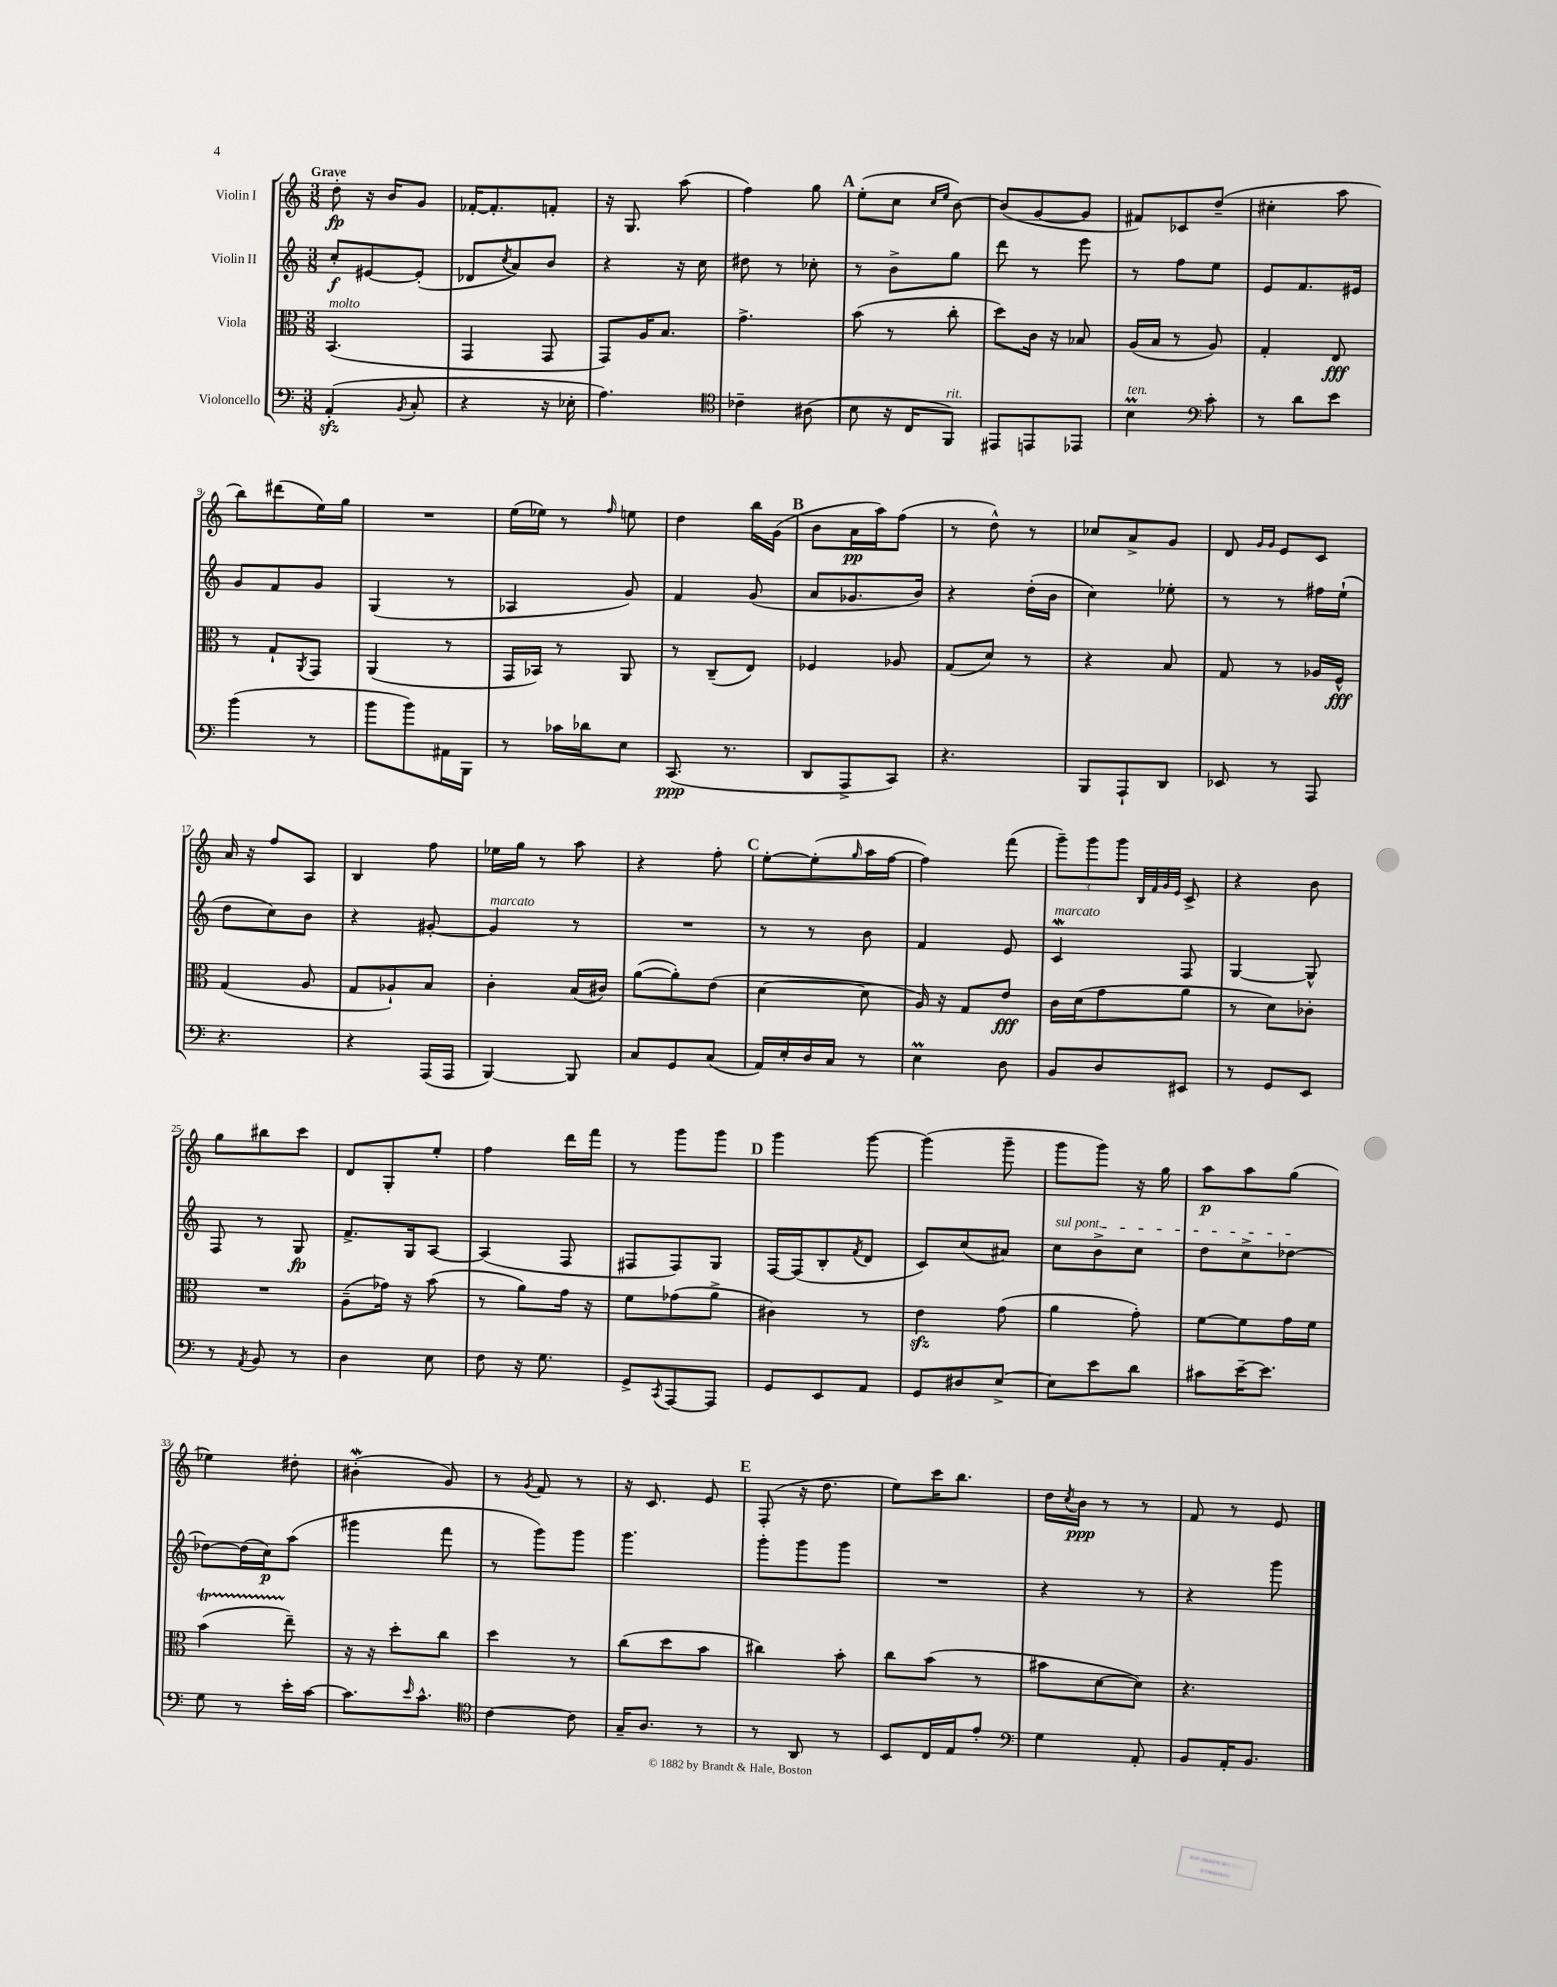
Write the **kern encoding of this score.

**kern	**dynam	**kern	**dynam	**kern	**dynam	**kern	**dynam
*part4	*part4	*part3	*part3	*part2	*part2	*part1	*part1
*staff4	*staff4	*staff3	*staff3	*staff2	*staff2	*staff1	*staff1
*I"Violoncello	*	*I"Viola	*	*I"Violin II	*	*I"Violin I	*
*clefF4	*	*clefC3	*	*clefG2	*	*clefG2	*
*k[]	*	*k[]	*	*k[]	*	*k[]	*
*M3/8	*	*M3/8	*	*M3/8	*	*M3/8	*
=1	=1	=1	=1	=1	=1	=1	=1
!	!	!	!	!	!	!LO:TX:a:B:t=Grave	!
!	!	!LO:TX:a:i:t=molto	!	!	!	!	!
(4AAzz'/	.	(4.BB/	.	8cc'/L	f	8dd'\	fp
.	.	.	.	[8e#X/	.	16r	.
.	.	.	.	.	.	16b/KL	.
8qBB/	.	.	.	.	.	.	.
8C'/	.	.	.	(8e#'/J]	.	8g/J	.
=2	=2	=2	=2	=2	=2	=2	=2
4r	.	4GG/	.	8d-X/L	.	[16f-X'/KL	.
.	.	.	.	.	.	8.f-'/]	.
.	.	.	.	8qcc/	.	.	.
.	.	.	.	8a/)	.	.	.
16r	.	8GG/	.	8b/J	.	8fn'/J	.
16E-X'\	.	.	.	.	.	.	.
=3	=3	=3	=3	=3	=3	=3	=3
4.A\)	.	8GG/L)	.	4r	.	16r	.
.	.	.	.	.	.	8.G/	.
.	.	16A/K	.	.	.	.	.
.	.	8.B/J	.	.	.	.	.
.	.	.	.	16r	.	(8aa\	.
.	.	.	.	16cc\	.	.	.
=4	=4	=4	=4	=4	=4	=4	=4
*clefC4	*	*	*	*	*	*	*
4c-X~\	.	4.g^\	.	8dd#X\	.	4ff\)	.
.	.	.	.	8r	.	.	.
(8A#X\	.	.	.	8cc-X'\	.	8gg\	.
!!LO:REH:place=s1:t=A
=5	=5	=5	=5	=5	=5	=5	=5
8B\	.	(8b\	.	8r	.	(8ee'\L	.
16r	.	8r	.	8b^\L	.	8cc\J	.
16C/KL	.	.	.	.	.	.	.
.	.	.	.	.	.	16qqcc/LL	.
.	.	.	.	.	.	16qqee/JJ	.
!LO:TX:a:i:t=rit.	!	!	!	!	!	!	!
8FF/J)	.	8cc'\	.	8gg\J	.	[8b\)	.
=6	=6	=6	=6	=6	=6	=6	=6
8EE#X/L	.	8dd\L)	.	8ddd\	.	(8b/L]	.
8EEn/	.	16c\Jk	.	8r	.	[8g/	.
.	.	16r	.	.	.	.	.
8EE-X/J	.	8B-X/	.	8eee\	.	8g/J]	.
=7	=7	=7	=7	=7	=7	=7	=7
!LO:TX:a:i:t=ten.	!	!	!	!	!	!	!
4Bm\	.	(16A/LL	.	8r	.	8f#X/L)	.
.	.	16B/JJ	.	.	.	.	.
.	.	8r	.	8ff\L	.	8c-X/	.
*clefF4	*	*	*	*	*	*	*
8c'\	.	8A/)	.	8ee\J	.	(8dd~/J	.
=8	=8	=8	=8	=8	=8	=8	=8
8r	.	4G'/	.	8e/L	.	4cc#X'\	.
8d\L	.	.	.	8.f/	.	.	.
8e\J	.	8E/	fff	.	.	8aa\	.
.	.	.	.	16e#X/Jk	.	.	.
!!LO:LB:g=z
=9	=9	=9	=9	=9	=9	=9	=9
(4b\	.	8r	.	8g/L	.	8bb\L)	.
.	.	8G`/L	.	8f/	.	(8ddd#X\	.
.	.	8qAA/	.	.	.	.	.
8r	.	8GG/J	.	8g/J	.	16ee\L)	.
.	.	.	.	.	.	16gg\JJ	.
=10	=10	=10	=10	=10	=10	=10	=10
8b\L	.	(4AA/	.	(4G/	.	4.r	.
8b\)	.	.	.	.	.	.	.
16AA#X\L	.	8r	.	8r	.	.	.
16BBB\JJ	.	.	.	.	.	.	.
=11	=11	=11	=11	=11	=11	=11	=11
8r	.	16GG/LL	.	4A-X/	.	(16ee\LL	.
.	.	16BB-X/JJ)	.	.	.	16ee-X\JJ)	.
16c-X\LL	.	8r	.	.	.	8r	.
16d-X\J	.	.	.	.	.	.	.
.	.	.	.	.	.	16qqff/	.
8E\J	.	8AA/	.	8g/)	.	8een\	.
=12	=12	=12	=12	=12	=12	=12	=12
(8.CC/	ppp	8r	.	4f/	.	4dd\	.
.	.	(8C~/L	.	.	.	.	.
8.r	.	.	.	.	.	.	.
.	.	8E/J)	.	(8g/	.	16bb\LL	.
.	.	.	.	.	.	(16g\JJ	.
!!LO:REH:place=s1:t=B
=13	=13	=13	=13	=13	=13	=13	=13
8DD/L	.	4F-X/	.	8a/L	.	8b\L	.
8AAA^/	.	.	.	8.g-X/	.	16a\L	pp
.	.	.	.	.	.	16aa\J)	.
8CC/J)	.	8A-X/	.	.	.	(8ff\J	.
.	.	.	.	16b/Jk)	.	.	.
=14	=14	=14	=14	=14	=14	=14	=14
4.r	.	(8G/L	.	4r	.	8r	.
.	.	8d/J)	.	.	.	8dd^^\)	.
.	.	8r	.	(16dd'\LL	.	8r	.
.	.	.	.	16b\JJ	.	.	.
=15	=15	=15	=15	=15	=15	=15	=15
8BBB/L	.	4r	.	4cc\)	.	8cc-X/L	.
8AAA`/	.	.	.	.	.	8a^/	.
8DD/J	.	8B/	.	8ee-X'\	.	8g/J	.
=16	=16	=16	=16	=16	=16	=16	=16
8EE-X/	.	8G/	.	8r	.	8d/	.
.	.	.	.	.	.	16qqg/LL	.
.	.	.	.	.	.	16qqg/JJ	.
8r	.	8r	.	8r	.	8e/L	.
8AAA/	.	16A-X/LL	.	16ff#X\LL	.	8c/J	.
.	.	16F^^/JJ	fff	(16ee`\JJ	.	.	.
!!LO:LB:g=z
=17	=17	=17	=17	=17	=17	=17	=17
4.r	.	(4G/	.	8dd\L	.	16a/	.
.	.	.	.	.	.	16r	.
.	.	.	.	8cc\)	.	8ff/L	.
.	.	8A/	.	8b\J	.	8A/J	.
=18	=18	=18	=18	=18	=18	=18	=18
4r	.	8G/L	.	4r	.	4B/	.
.	.	8A-X`/)	.	.	.	.	.
(16AAA/LL	.	8B/J	.	[8g#X'/	.	8ff\	.
16AAA/JJ	.	.	.	.	.	.	.
=19	=19	=19	=19	=19	=19	=19	=19
!	!	!	!	!LO:TX:a:i:t=marcato	!	!	!
[4BBB/)	.	4c'\	.	4g#/]	.	16ee-X\LL	.
.	.	.	.	.	.	16gg\JJ	.
.	.	.	.	.	.	8r	.
8BBB/]	.	(16B/LL	.	8r	.	8aa\	.
.	.	16c#X/JJ)	.	.	.	.	.
=20	=20	=20	=20	=20	=20	=20	=20
8C/L	.	([8a\L	.	4.r	.	4r	.
8GG/	.	8a'\])	.	.	.	.	.
(8C/J	.	(8e\J	.	.	.	8ff'\	.
!!LO:REH:place=s1:t=C
=21	=21	=21	=21	=21	=21	=21	=21
16AA/LL)	.	[4d\	.	8r	.	[8ee'\L	.
16E'/	.	.	.	.	.	.	.
16D/	.	.	.	8r	.	(8ee'\]	.
16C/JJ	.	.	.	.	.	.	.
.	.	.	.	.	.	16qqgg/	.
8r	.	8d\]	.	8b\	.	16aa\L	.
.	.	.	.	.	.	[16ff\JJ	.
=22	=22	=22	=22	=22	=22	=22	=22
4Em\	.	16A/)	.	4f/	.	4ff\])	.
.	.	16r	.	.	.	.	.
.	.	8G/L	.	.	.	.	.
8D\	.	8e/J	fff	8e/	.	(8fff\	.
=23	=23	=23	=23	=23	=23	=23	=23
!	!	!	!	!LO:TX:a:i:t=marcato	!	!	!
8BB/L	.	16c\LL	.	4cw/	.	12ggg~\L)	.
.	.	(16d\J	.	.	.	.	.
.	.	.	.	.	.	12ggg\	.
8D/	.	8g\	.	.	.	.	.
.	.	.	.	.	.	12ggg\J	.
.	.	.	.	.	.	32qqB/LLL	.
.	.	.	.	.	.	32qqf/	.
.	.	.	.	.	.	32qqg/	.
.	.	.	.	.	.	32qqe/JJJ	.
8EE#X/J	.	8a\J	.	8F/	.	8c^/	.
=24	=24	=24	=24	=24	=24	=24	=24
8r	.	8r	.	[4G/	.	4r	.
8GG/L	.	8d\L)	.	.	.	.	.
8EE/J	.	8c-X'\J	.	8G^^/]	.	8b\	.
!!LO:LB:g=z
=25	=25	=25	=25	=25	=25	=25	=25
8r	.	4.r	.	8F/	.	8gg\L	.
8qAA/	.	.	.	.	.	.	.
8BB/	.	.	.	8r	.	8bb#X\	.
8r	.	.	.	8G/	fp	8ccc\J	.
=26	=26	=26	=26	=26	=26	=26	=26
4D\	.	(8A~\L	.	8.f^/L	.	8d/L	.
.	.	16g-X\Jk)	.	.	.	8G'/	.
.	.	16r	.	16G/k	.	.	.
8E\	.	(8b\	.	[8A/J	.	8ee'/J	.
=27	=27	=27	=27	=27	=27	=27	=27
8F\	.	8r	.	(4A/]	.	4ff\	.
16r	.	8a\L)	.	.	.	.	.
8.G\	.	.	.	.	.	.	.
.	.	16g\Jk	.	8F/	.	16ddd\LL	.
.	.	16r	.	.	.	16fff\JJ	.
=28	=28	=28	=28	=28	=28	=28	=28
8GG^/L	.	8f\L	.	8F#X/L	.	8r	.
8qCC/	.	.	.	.	.	.	.
[8AAA/	.	(8g-X\	.	8F#/)	.	8ggg\L	.
8AAA/J]	.	8a^\J	.	8G/J	.	8ggg\J	.
!!LO:REH:place=s1:t=D
=29	=29	=29	=29	=29	=29	=29	=29
8GG/L	.	4c#X\)	.	[16F/LL	.	4ggg\	.
.	.	.	.	(16F/J]	.	.	.
8EE/	.	.	.	8B'/	.	.	.
.	.	.	.	8qf/	.	.	.
8AA/J	.	8r	.	8d/J	.	[8ggg\	.
=30	=30	=30	=30	=30	=30	=30	=30
8GG/L	.	4ezz\	.	8c/L)	.	(4ggg\]	.
8D#X/	.	.	.	(8cc/	.	.	.
[8E^/J	.	(8g\	.	8a#X/J)	.	8ggg~\	.
=31	=31	=31	=31	=31	=31	=31	=31
!	!	!	!	!LO:TX:a:i:t=sul pont.	!	!	!
8E\L]	.	4a\	.	8cc\L	.	8ggg\L	.
8e\	.	.	.	8b^\	.	8ggg\J)	.
8d\J	.	8g'\)	.	8cc\J	.	16r	.
.	.	.	.	.	.	16gg\	.
=32	=32	=32	=32	=32	=32	=32	=32
8c#X\L	.	[8f\L	.	8dd\L	.	8aa\L	p
[16e~\K	.	8f\]	.	8cc^\	.	8aa\	.
8.e\J]	.	.	.	.	.	.	.
.	.	16g\L	.	[8dd-X\J	.	(8gg\J	.
.	.	16f\JJ	.	.	.	.	.
!!LO:LB:g=z
=33	=33	=33	=33	=33	=33	=33	=33
8G\	.	(4bt\	.	8dd-X\L_	.	4ee-X\)	.
8r	.	.	.	(16dd-\L]	.	.	.
.	.	.	.	16cc\J)	p	.	.
16e'\LL	.	8ee~\)	.	(8aa\J	.	8dd#X'\	.
[16c\JJ	.	.	.	.	.	.	.
=34	=34	=34	=34	=34	=34	=34	=34
8.c\L]	.	16r	.	4ggg#X\	.	(4b#XW'\	.
.	.	16r	.	.	.	.	.
.	.	8dd'\L	.	.	.	.	.
16qqe/	.	.	.	.	.	.	.
8.c^^\J	.	.	.	.	.	.	.
.	.	8cc\J	.	8fff\	.	8g/)	.
=35	=35	=35	=35	=35	=35	=35	=35
*clefC4	*	*	*	*	*	*	*
[4c\	.	4dd\	.	8r	.	8r	.
.	.	.	.	.	.	8qg/	.
.	.	.	.	8ggg\L)	.	8f/	.
8c\]	.	8r	.	8ggg\J	.	8r	.
=36	=36	=36	=36	=36	=36	=36	=36
16G~/KL	.	(8cc\L	.	4.ggg\	.	16r	.
8.A/J	.	.	.	.	.	8.c/	.
.	.	8dd\	.	.	.	.	.
8r	.	8b\J	.	.	.	8e/	.
!!LO:REH:place=s1:t=E
=37	=37	=37	=37	=37	=37	=37	=37
8r	.	4cc#X\)	.	8ggg'\L	.	(8F'/	.
8AA/	.	.	.	8ggg\	.	16r	.
.	.	.	.	.	.	8.dd\	.
8r	.	8b'\	.	8ggg\J	.	.	.
=38	=38	=38	=38	=38	=38	=38	=38
8BB/L	.	8cc\L	.	4.r	.	8ee\L)	.
16C/L	.	(8b\J	.	.	.	16ccc\K	.
16E/J	.	.	.	.	.	8.bb\J	.
8e'/J	.	8r	.	.	.	.	.
=39	=39	=39	=39	=39	=39	=39	=39
*clefF4	*	*	*	*	*	*	*
4G\	.	8b#X\L	.	4r	.	16dd\LL	.
.	.	.	.	.	.	8qcc/	.
.	.	.	.	.	.	16b\JJ	ppp
.	.	[8d\	.	.	.	8r	.
8AA'/	.	8d\J])	.	8r	.	8r	.
=40	=40	=40	=40	=40	=40	=40	=40
8BB/L	.	4.r	.	4r	.	8f/	.
16AA'/K	.	.	.	.	.	8r	.
8.BB/J	.	.	.	.	.	.	.
.	.	.	.	8ggg\	.	8e/	.
==	==	==	==	==	==	==	==
*-	*-	*-	*-	*-	*-	*-	*-
